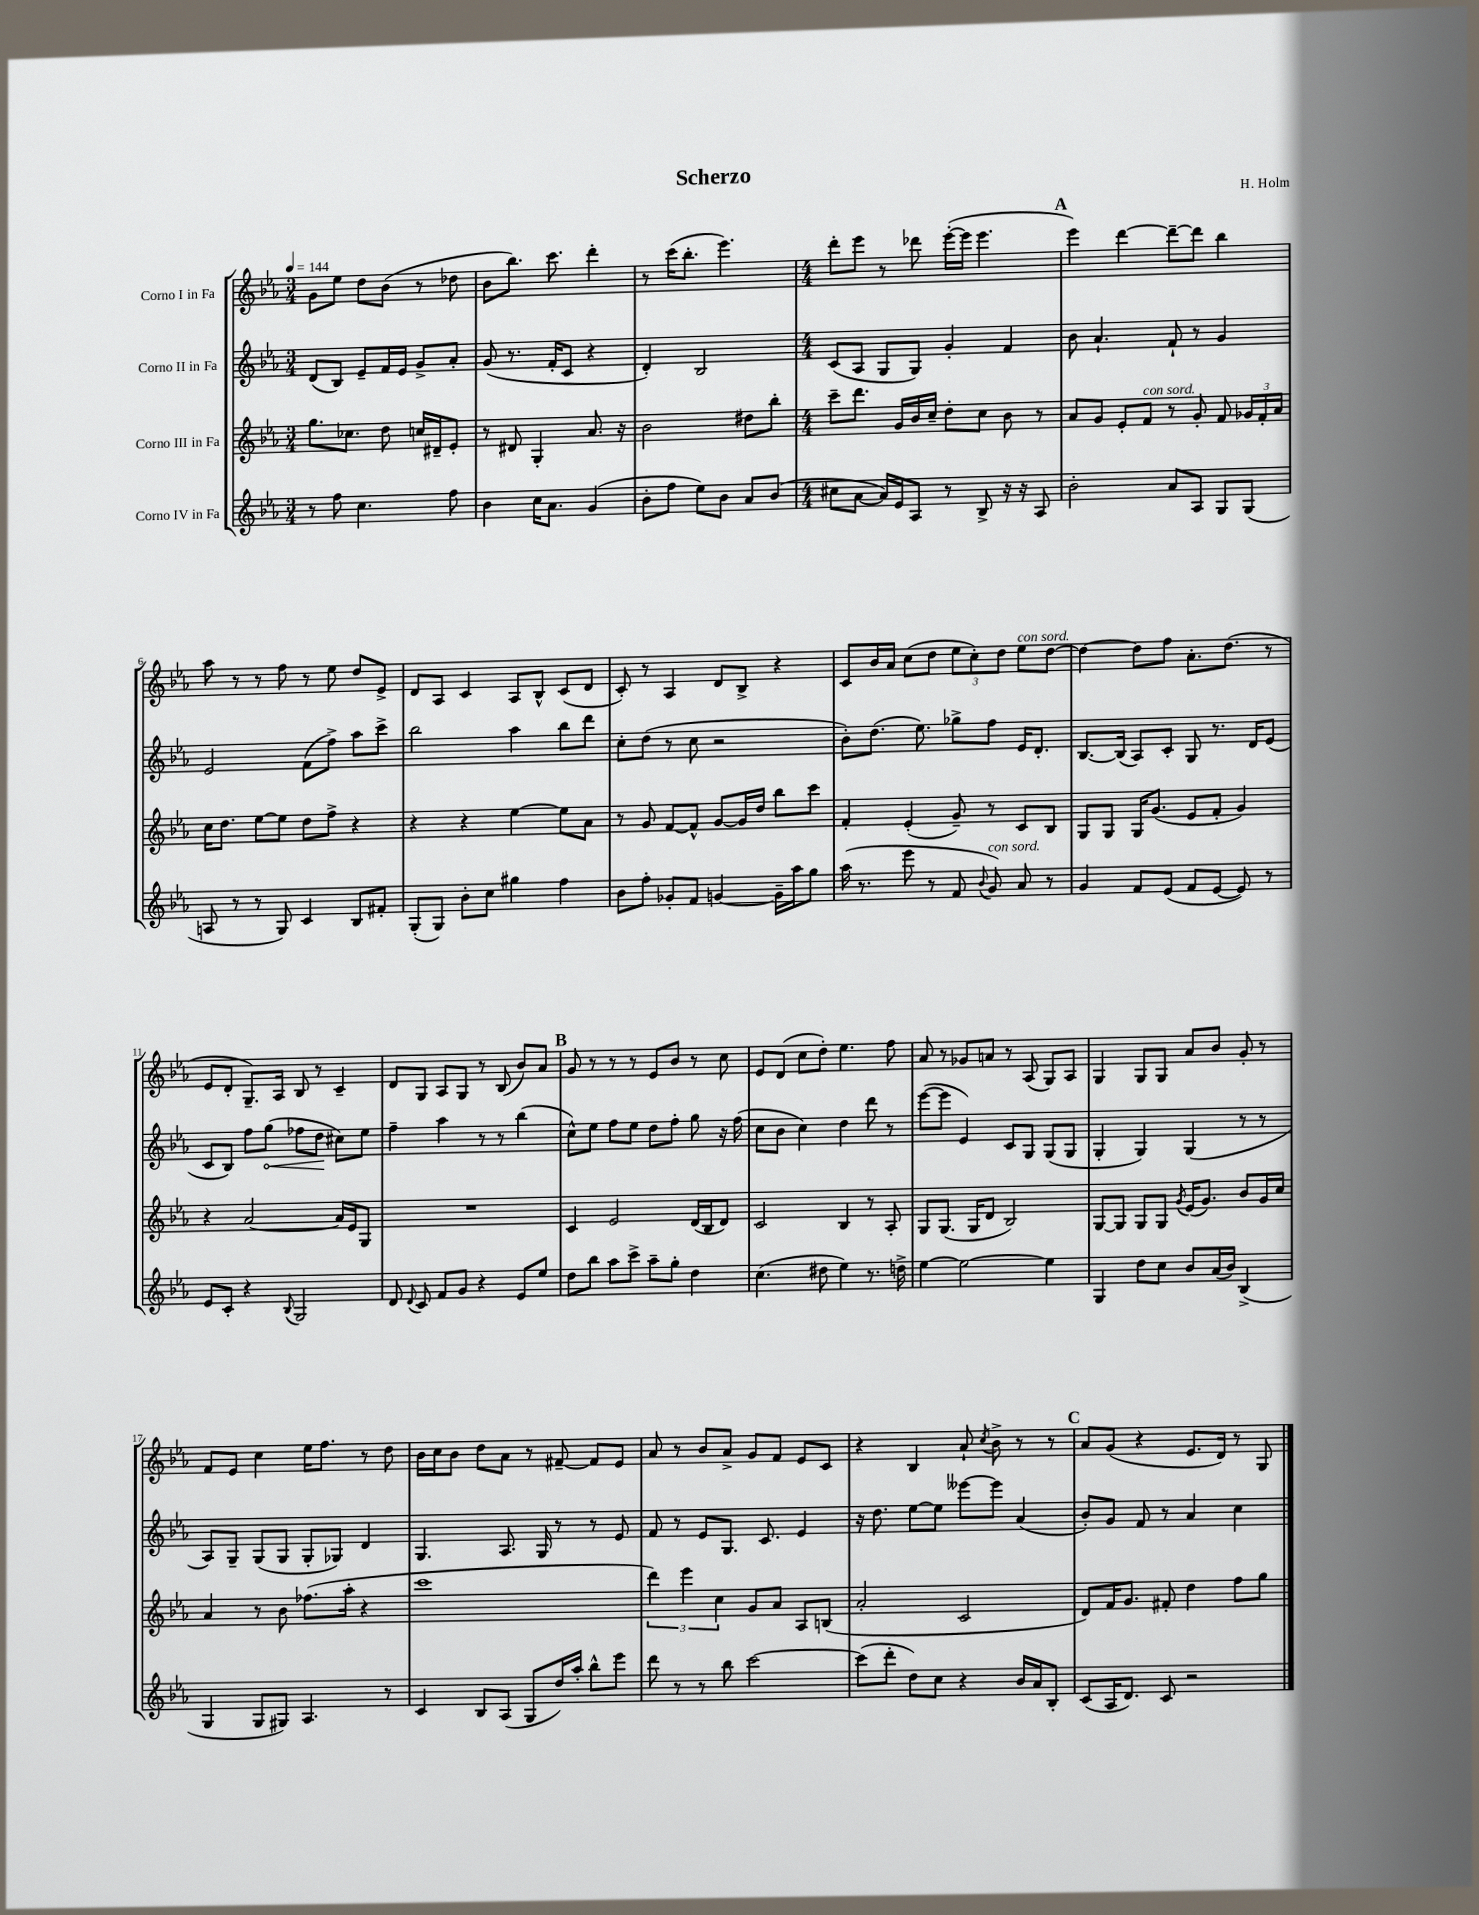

**kern	**kern	**kern	**kern
*staff4	*staff3	*staff2	*staff1
*clefG2	*clefG2	*clefG2	*clefG2
*k[b-e-a-]	*k[b-e-a-]	*k[b-e-a-]	*k[b-e-a-]
*M3/4	*M3/4	*M3/4	*M3/4
*MM144	*MM144	*MM144	*MM144
8r	8.gg	(8d	8g
8ff	.	8B-)	8ee-
.	8.cc-	.	.
4.cc	.	8e-~	8dd
.	8dd	16f	(8b-
.	.	16e-	.
.	16cc	8g^	8r
.	16d#~	.	.
8ff	8e-'	8a-'	8dd-
=	=	=	=
4b-	8r	(8g	8b-
.	8d#	8.r	8.bb-)
16cc	4G'	.	.
8.a-	.	16f'	8.ccc
.	.	8c	.
(4g	8.a-	4r	4ddd'
.	16r	.	.
=	=	=	=
8b-'	2b-	4d')	8r
8ff	.	.	(16ccc
.	.	.	8.bb-'
8ee-)	.	2B-	.
8b-	.	.	4.eee-)
8a-	8dd#	.	.
(8b-	8bb-'	.	.
=	=	=	=
*M4/4	*M4/4	*M4/4	*M4/4
8cc#	8ccc~	(8c	8ddd'
[8a-	8.ddd	8A-	8eee-
16a-])	.	8G	8r
16e-	16g	.	.
8A-	16b-	8G)	8ddd-
.	16cc~	.	.
8r	8dd'	4g'	([16eee-'
.	.	.	16eee-]
8B-^	8cc	.	4.eee-
16r	8b-	4f	.
16r	.	.	.
8A-	8r	.	.
=	=	=	=
2b-'	8a-	8b-	4eee-)
.	8g	4.a-`	.
.	8e-'	.	[4ddd
.	8f	.	.
8a-	8r	8f`	8ddd~_
8A-	8g'	8r	8ddd]
8G	8f	4g	4bb-
(8G	24g-	.	.
.	24f'	.	.
.	24a-	.	.
=	=	=	=
8A	16cc	2e-	8aa-
.	8.dd	.	.
8r	.	.	8r
8r	[8ee-	.	8r
8G)	8ee-]	.	8ff
4c	8dd	(8f	8r
.	8ff^	8ff^)	8ee-
8B-	4r	8aa-	8dd
8f#'	.	8ccc^	8e-^
=	=	=	=
(8G'	4r	2bb-	8d
8G)	.	.	8A-
8b-'	4r	.	4c
8cc	.	.	.
4gg#	[4ee-	4aa-	8A-
.	.	.	8B-^^
4ff	8ee-]	8bb-	(8c
.	8a-	8ddd	8d
=	=	=	=
8b-	8r	8cc'	8c')
8ff'	8g	(8dd	8r
8g-'	[8f	8r	4A-
8f	8f^^]	8cc	.
[4g	[8g	2r	8d
.	16g]	.	8B-^
.	16dd	.	.
16g~]	8bb-	.	4r
16aa-	.	.	.
8gg	8ccc	.	.
=	=	=	=
(16aa-	4f'	8b-')	8c
8.r	.	.	.
.	.	(8.dd	16b-
.	.	.	16a-
8eee-	(4e-'	.	(8cc
.	.	8.ee-)	.
8r	.	.	8dd
8f	8g~)	8gg-^	12ee-
.	.	.	12cc')
8qqb-	.	.	.
8g)	8r	8ff	.
.	.	.	12dd
8a-	8c	16e-	8ee-
.	.	8.d'	.
8r	8B-	.	[8dd
=	=	=	=
4g	8G	[8.B-	4dd_
.	8G	.	.
.	.	(16B-]	.
8f	16G	8A-)	8dd]
.	(8.g	.	.
(8e-	.	8c'	8ff
8f	8e-	8G	8.a-'
[8e-	8f'	8.r	.
.	.	.	(8.dd
8e-])	4g)	.	.
.	.	16d	.
8r	.	(8e-	8r
=	=	=	=
8e-	4r	8c	8e-
8c'	.	8B-)	8d'
4r	[2a-	8ff	8.G~)
.	.	(8gg	.
.	.	.	16A-
8qqB-	.	.	.
2G	.	8ff-	8B-
.	.	8dd	8r
.	16a-]	8cc#)	4c~
.	16e-	.	.
.	8G	8ee-	.
=	=	=	=
8d	1r	4ff~	8d
8qqd	.	.	.
8c	.	.	8G
8f	.	4aa-	8A-
8g	.	.	8G
4r	.	8r	8r
.	.	8r	(8B-
8e-	.	(4bb-	8b-)
8ee-	.	.	8a-
=	=	=	=
8dd	4c	8cc^^)	8g
8bb-	.	8ee-	8r
8aa-	2e-	8ff	8r
8ccc^	.	8ee-	8r
8aa-~	.	8dd	8e-
8gg'	.	8ff'	8b-
4dd	(16d	8gg	8r
.	16B-	.	.
.	8d)	16r	8cc
.	.	(16ff	.
=	=	=	=
(4.cc	2c	8cc	8e-
.	.	8b-	(8d
.	.	4cc)	8cc
8dd#	.	.	8dd')
4ee-)	4B-	4dd	4.ee-
8.r	8r	8ddd	.
.	8A-'	8r	8ff
16dd^	.	.	.
=	=	=	=
[4ee-	8G	([8eee-	8a-
.	(8.G	8eee-]	8r
2ee-_	.	4e-)	8g-
.	16G	.	.
.	8d	.	8a
.	2B-)	8c	8r
.	.	8G	(8A-
4ee-]	.	(8G	8G)
.	.	8G	8A-
=	=	=	=
4G	[8G	4G'	4G
.	8G]	.	.
8dd	8G	4G)	8G
8cc	8G	.	8G
.	8qg	.	.
8b-	(16e-	(4G	8a-
.	8.g)	.	.
(16a-	.	.	8b-
16b-)	.	.	.
(4B-^	8b-	8r	8g'
.	16g	8r	8r
.	16cc	.	.
=	=	=	=
4G	4a-	8A-)	8f
.	.	8G~	8e-
8G	8r	(8G	4cc
8G#)	8b-	8G	.
4.A-	(8.ff-	8G'	16ee-
.	.	.	8.ff
.	.	8G-)	.
.	16aa-'	.	.
.	4r	4d	8r
8r	.	.	8dd
=	=	=	=
4c	1ccc	4.G	16b-
.	.	.	16cc
.	.	.	8b-
8B-	.	.	8dd
(8A-	.	8.A-	8a-
8G	.	.	8r
.	.	16G	.
16dd)	.	8r	[8f#~
16aa-'	.	.	.
8bb-^^	.	8r	8f#]
8eee-	.	8e-	8e-
=	=	=	=
8ddd	6ddd)	8f	8a-
8r	.	8r	8r
.	6eee-	.	.
8r	.	8e-	8b-
.	6cc	.	.
8bb-	.	8.G	8a-^
[2ccc	8g	.	8g
.	.	8.c	.
.	8a-	.	8f
.	8A-	4e-	8e-
.	(8B	.	8c
=	=	=	=
(8ccc]	2a-'	16r	4r
.	.	8.dd	.
8ddd'	.	.	.
8dd)	.	[8ee-	4B-
8cc	.	8ee-]	.
4r	2c	[8eee--	8a-`
.	.	.	8qcc
.	.	8eee--]	8b-^
16b-	.	(4a-	8r
16a-	.	.	.
8B-'	.	.	8r
=	=	=	=
(8c	8d)	8b-')	8a-
16A-	16f	8g	(8g
8.d)	8.g	.	.
.	.	8f	4r
8c	8f#'	8r	.
2r	4dd	4a-	8.e-
.	.	.	16d)
.	8ff	4cc	8r
.	8gg	.	8G
==	==	==	==
*-	*-	*-	*-
